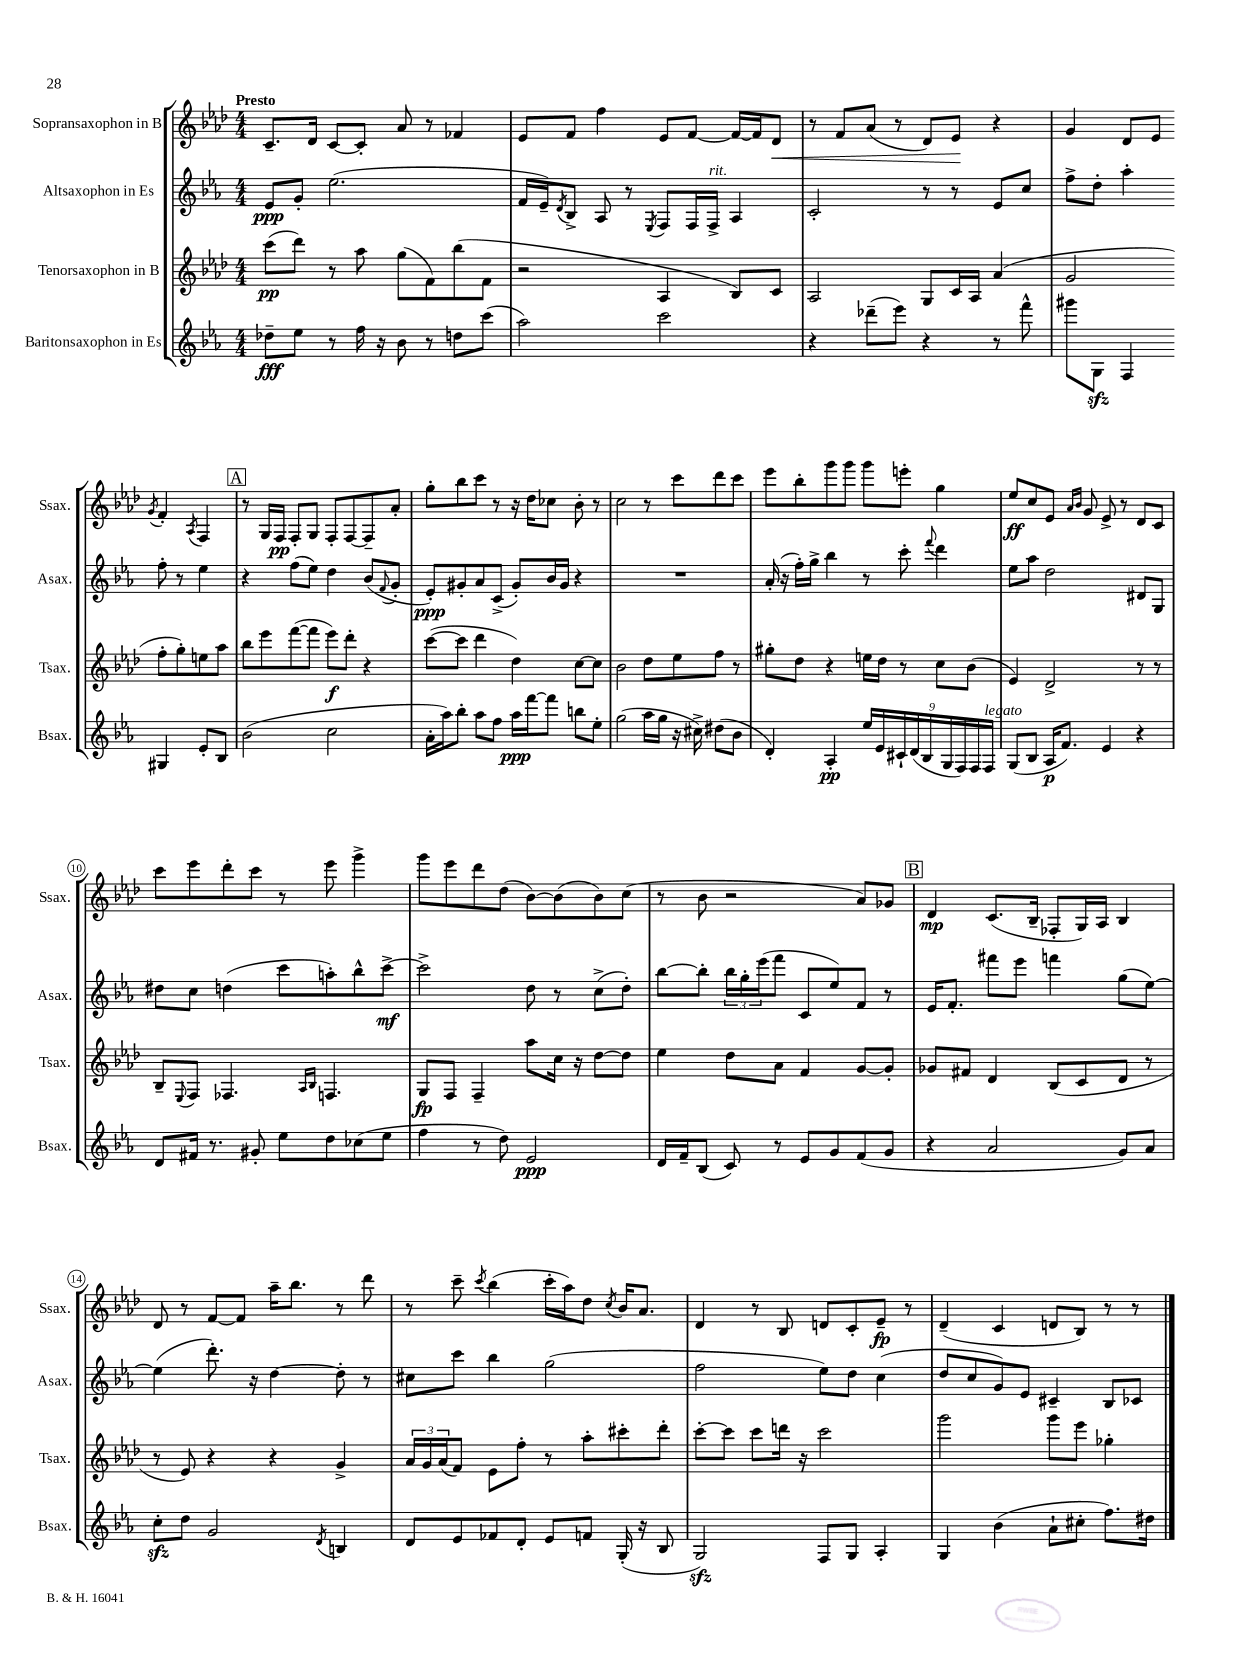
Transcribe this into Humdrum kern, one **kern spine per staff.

**kern	**kern	**kern	**kern
*staff4	*staff3	*staff2	*staff1
*clefG2	*clefG2	*clefG2	*clefG2
*k[b-e-a-]	*k[b-e-a-d-]	*k[b-e-a-]	*k[b-e-a-d-]
*M4/4	*M4/4	*M4/4	*M4/4
8dd-~	(8ccc	8e-	8.c~
8ee-	8ddd-)	8g'	.
.	.	.	16d-
8r	8r	(2.ee-	[8c
16ff	8aa-	.	8c']
16r	.	.	.
8b-	(8gg	.	8a-
8r	8f)	.	8r
8dd	(8bb-	.	4f-
(8ccc	8f	.	.
=	=	=	=
2aa-)	2r	16f	8e-
.	.	16e-~)	.
.	.	8qd	.
.	.	8B-^	8f
.	.	8A-	4ff
.	.	8r	.
.	.	8qE-	.
2ccc	4A-	8F	8e-
.	.	16F	[8f
.	.	16F^	.
.	8B-)	4A-	16f_
.	.	.	16f]
.	8c	.	8d-
=	=	=	=
4r	2A-	2c'	8r
.	.	.	8f
(8ddd-~	.	.	(8a-
8eee-)	.	.	8r
4r	8G	8r	8d-)
.	16c	8r	8e-
.	16A-	.	.
8r	(4a-	8e-	4r
8fff^^	.	8cc	.
=	=	=	=
8ggg#	2g	8ff^	4g
8G	.	8dd'	.
4F	.	4aa-'	8d-
.	.	.	8e-
.	.	.	8qg
4G#	8ff'	8ff'	4f'
.	8gg')	8r	.
.	.	.	8qA-
8e-'	8ee	4ee-	4F
8B-	8aa-	.	.
=	=	=	=
(2b-	8bb-	4r	8r
.	8eee-	.	16G
.	.	.	16F
.	([8fff	(8ff	8F'
.	8fff]	8ee-)	8G
2cc	8eee-)	4dd	8F'
.	8ddd-'	.	[8F
.	4r	(8b-	8F~]
.	.	8qqf	.
.	.	8g'	8a-'
=	=	=	=
16a-'	([8ccc	8e-')	8gg'
16aa-)	.	.	.
8bb-'	8ccc]	8g#'	8bb-
8aa-	4ddd-	8a-	8ccc
8ff	.	(8c^	8r
16aa-	4dd-)	8g#')	16r
[16fff	.	.	16dd-
8fff]	.	16b-	8cc-
.	.	16g#	.
8bb	[8cc	4r	8b-'
8ee-'	8cc]	.	8r
=	=	=	=
(2gg	2b-	1r	2cc
16aa-	8dd-	.	8r
16gg	.	.	.
16r	8ee-	.	8ccc
16cc#^)	.	.	.
(8dd#	8ff	.	8ddd-
8b-	8r	.	8ccc
=	=	=	=
4d')	8gg#'	(16a-'	8eee-
.	.	16r	.
.	8dd-	16ff')	8bb-'
.	.	16gg^	.
4A-'	4r	4bb-	8ggg
.	.	.	8ggg
18ee-	16ee	8r	8ggg
18e-	.	.	.
.	16dd-	.	.
18c#`	.	.	.
.	8r	8ccc'	8eee'
(18d	.	.	.
18B-	.	.	.
.	.	8qqfff	.
.	8cc	4ddd	4gg
18G	.	.	.
18F)	.	.	.
.	(8b-	.	.
18F	.	.	.
18F	.	.	.
=	=	=	=
(8G	4e-)	8ee-	8ee-
8B-	.	8aa-	8cc
16A-	2d-^	2dd	8e-
8.f)	.	.	.
.	.	.	16qqa-
.	.	.	16qqb-
.	.	.	8g
4e-	.	.	8e-^
.	.	.	8r
4r	8r	8d#	8d-
.	8r	8G	8c
=	=	=	=
8d	8B-~	8dd#	8ccc
.	8qqE-	.	.
16f#	8F	8cc	8eee-
8.r	.	.	.
.	4.F-	(4dd	8ddd-'
8g#'	.	.	8ccc
8ee-	.	8ccc	8r
.	16qqA-	.	.
.	16qqB-	.	.
8dd	4.F	8aa')	8eee-
(8cc-	.	8bb-^^	4ggg^
8ee-	.	[8ccc^	.
=	=	=	=
4ff	8G	2ccc^]	8ggg
.	8F	.	8eee-
8r	4F~	.	8ddd-
8dd)	.	.	(8dd-
2e-	8aa-	8dd	[8b-)
.	16cc	8r	(8b-]
.	16r	.	.
.	[8dd-	(8cc^	8b-)
.	8dd-]	8dd')	(8cc
=	=	=	=
16d	4ee-	[8bb-	8r
16f~	.	.	.
(8B-	.	8bb-']	8b-
8c)	8dd-	24bb-	2r
.	.	24gg'	.
.	.	(24eee-	.
8r	8a-	8fff	.
8e-	4f	8c	.
8g	.	8ee-)	.
(8f	[8g	8f	8a-)
8g	8g']	8r	8g-
=	=	=	=
4r	8g-	16e-	4d-
.	.	8.f'	.
.	8f#	.	.
2a-	4d-	8fff#	(8.c
.	.	8eee-	.
.	.	.	16B-~
.	(8B-	4fff	8F-'
.	8c	.	16G)
.	.	.	16A-
8g)	8d-	(8gg	4B-
8a-	8r	[8ee-)	.
=	=	=	=
8cc'	8r	(4ee-]	8d-
8dd	8e-)	.	8r
2g	4r	8.ddd')	[8f
.	.	.	8f]
.	.	16r	.
.	4r	[4dd	16aa-~
.	.	.	8.bb-
8qd	.	.	.
4B	4g^	8dd']	8r
.	.	8r	8ddd-
=	=	=	=
8d	24a-	8cc#	8r
.	24g	.	.
.	(24a-	.	.
8e-	8f)	8ccc	8ccc~
.	.	.	8qccc
8f-	8e-	4bb-	(4bb-
8d'	8ff'	.	.
8e-	8r	(2gg	16ccc'
.	.	.	16aa-)
8f	8aa-'	.	8dd-
.	.	.	8qcc
(16G'	8ccc#'	.	16b-
16r	.	.	8.a-
8B-	8ddd-'	.	.
=	=	=	=
2G)	[8ccc'	2ff	4d-
.	8ccc]	.	.
.	8ccc	.	8r
.	16ddd	.	8B-
.	16r	.	.
8F	2ccc	8ee-)	8d
8G	.	8dd	8c'
4A-'	.	(4cc	8e-~
.	.	.	8r
=	=	=	=
4G	2ggg	8dd	(4d-~
.	.	8cc	.
(4b-	.	8g)	4c
.	.	8e-	.
8a-`	8ggg	4c#~	8d
8cc#'	8eee-	.	8B-)
8.ff)	4gg-'	8B-	8r
.	.	8c-	8r
16dd#	.	.	.
==	==	==	==
*-	*-	*-	*-
